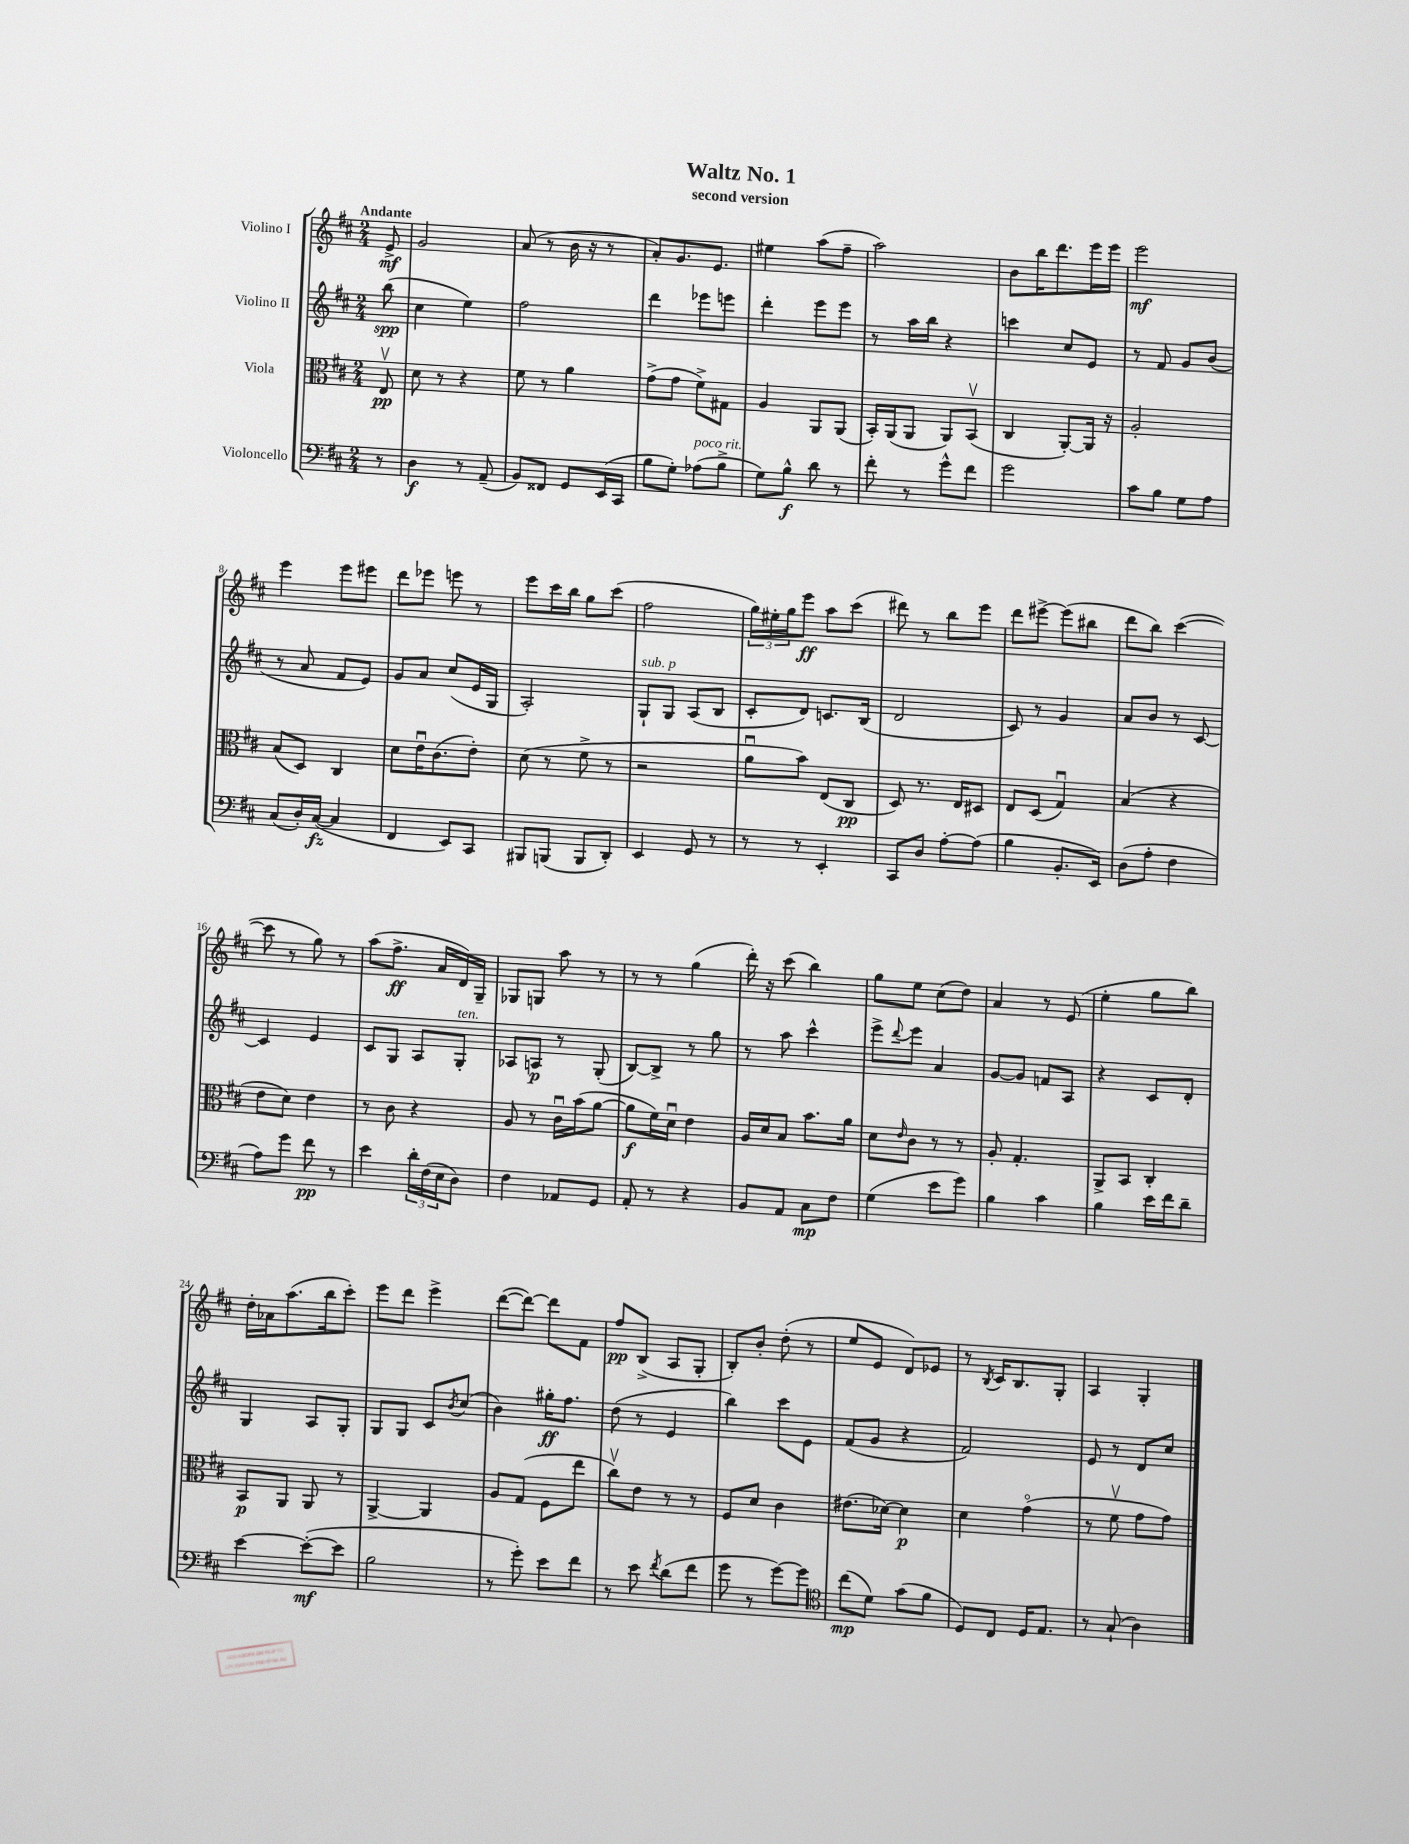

**kern	**dynam	**kern	**dynam	**kern	**dynam	**kern	**dynam
*part4	*part4	*part3	*part3	*part2	*part2	*part1	*part1
*staff4	*staff4	*staff3	*staff3	*staff2	*staff2	*staff1	*staff1
*I"Violoncello	*	*I"Viola	*	*I"Violino II	*	*I"Violino I	*
*clefF4	*	*clefC3	*	*clefG2	*	*clefG2	*
*k[f#c#]	*	*k[f#c#]	*	*k[f#c#]	*	*k[f#c#]	*
*M2/4	*	*M2/4	*	*M2/4	*	*M2/4	*
=	=	=	=	=	=	=	=
!	!	!	!	!	!	!LO:TX:a:B:t=Andante	!
8r	.	8Ev/	pp	(8bb\	spp	8e^/	mf
=1	=1	=1	=1	=1	=1	=1	=1
4D\	f	8d\	.	4cc#\	.	2g/	.
.	.	8r	.	.	.	.	.
8r	.	4r	.	4ee\)	.	.	.
(8AA~/	.	.	.	.	.	.	.
=2	=2	=2	=2	=2	=2	=2	=2
8BB/L)	.	8f#\	.	2ff#\	.	(8a/	.
8FF##X/J	.	8r	.	.	.	8r	.
8GG/L	.	4a\	.	.	.	16b\	.
.	.	.	.	.	.	16r	.
(16EE/L	.	.	.	.	.	8r	.
16CC#/JJ	.	.	.	.	.	.	.
=3	=3	=3	=3	=3	=3	=3	=3
8B\L	.	(8g^\L	.	4ddd\	.	8a'/L)	.
8G'\J)	.	8g\J	.	.	.	8.g/	.
!LO:TX:a:i:t=poco rit.	!	!	!	!	!	!	!
(8A-X\L	.	8f#^\L)	.	8eee-X\L	.	.	.
.	.	.	.	.	.	8.e/J	.
8B^\J	.	8G#X\J	.	8eeen\J	.	.	.
=4	=4	=4	=4	=4	=4	=4	=4
8G\L)	.	4A/	.	4ddd'\	.	4ee#X\	.
8B^^\J	f	.	.	.	.	.	.
8d\	.	8AA/L	.	8eee\L	.	(8aa\L	.
8r	.	(8AA/J	.	8eee\J	.	8ff#~\J	.
=5	=5	=5	=5	=5	=5	=5	=5
8f#'\	.	16BB'/LL)	.	8r	.	2aa\)	.
.	.	(16AA/J	.	.	.	.	.
8r	.	8AA/J	.	16aa\LL	.	.	.
.	.	.	.	16bb\JJ	.	.	.
8g^^\L	.	8AA/L)	.	4r	.	.	.
8f#\J	.	(8BBv/J	.	.	.	.	.
=6	=6	=6	=6	=6	=6	=6	=6
2g\	.	4C#/	.	4cccn\	.	8b\L	.
.	.	.	.	.	.	16bb\K	.
.	.	.	.	.	.	8.ddd\	.
.	.	[8AA'/L)	.	8cc#/L	.	.	.
.	.	16AA/Jk]	.	8e/J	.	16eee\L	.
.	.	16r	.	.	.	16eee\JJ	.
=7	=7	=7	=7	=7	=7	=7	=7
8c#\L	.	2A'/	.	8r	.	2eee\	mf
8B\J	.	.	.	8f#/	.	.	.
8G\L	.	.	.	8g/L	.	.	.
8A\J	.	.	.	(8b/J	.	.	.
!!LO:LB:g=z
=8	=8	=8	=8	=8	=8	=8	=8
(8C#/L	.	(8B/L	.	8r	.	4eee\	.
16D'/L)	.	8D/J)	.	8a/	.	.	.
([16C#/JJ	fz	.	.	.	.	.	.
4C#/]	.	4C#/	.	8f#/L	.	8eee\L	.
.	.	.	.	8e/J)	.	8eee#X\J	.
=9	=9	=9	=9	=9	=9	=9	=9
4FF#/	.	8d\L	.	8g/L	.	8ddd\L	.
.	.	16eu\K	.	8a/J	.	8eee-X\J	.
.	.	(8.c#\	.	.	.	.	.
8EE/L)	.	.	.	(8cc#/L	.	8eeen\	.
8CC#/J	.	8e'\J)	.	16e/L	.	8r	.
.	.	.	.	16G/JJ	.	.	.
=10	=10	=10	=10	=10	=10	=10	=10
8BBB#X/L	.	(8d\	.	2A'/)	.	8eee\L	.
(8BBBn/J	.	8r	.	.	.	16ccc#\L	.
.	.	.	.	.	.	16bb\JJ	.
8BBB/L	.	8f#^\	.	.	.	8gg\L	.
8DD'/J)	.	8r	.	.	.	(8ccc#\J	.
=11	=11	=11	=11	=11	=11	=11	=11
!	!	!	!	!LO:TX:a:i:t=sub. p	!	!	!
4EE/	.	2r	.	8G`/L	.	2ff#\	.
.	.	.	.	8G/J	.	.	.
8GG/	.	.	.	(8A/L	.	.	.
8r	.	.	.	8B/J	.	.	.
=12	=12	=12	=12	=12	=12	=12	=12
8r	.	8au\L	.	8c#'/L	.	24gg\LL)	.
.	.	.	.	.	.	24ee#X'\	.
.	.	.	.	.	.	24gg\J	.
8r	.	8b\J)	.	8d/J)	.	8eee\J	ff
4EE'/	.	(8E/L	.	8.cn/L	.	8aa\L	.
.	.	8C#/J	pp	.	.	(8ccc#\J	.
.	.	.	.	(16B/Jk	.	.	.
=13	=13	=13	=13	=13	=13	=13	=13
8CC#/L	.	8D/)	.	2d/	.	8ddd#X\)	.
8D/J	.	8.r	.	.	.	8r	.
[8A'\L	.	.	.	.	.	8bb\L	.
.	.	16E/KL	.	.	.	.	.
(8A\J]	.	8D#X/J	.	.	.	8eee\J	.
=14	=14	=14	=14	=14	=14	=14	=14
4B\	.	8E/L	.	8c#/)	.	8ddd\L	.
.	.	(8D/J	.	8r	.	[8eee#X^\J	.
8.BB'/L	.	4Gu/)	.	4g/	.	(8eee#\L]	.
.	.	.	.	.	.	8bb#X\J	.
16EE/Jk)	.	.	.	.	.	.	.
=15	=15	=15	=15	=15	=15	=15	=15
(8D\L	.	(4B/	.	8a/L	.	8ddd\L	.
8A'\J	.	.	.	8b/J	.	8bb\J)	.
4F#\	.	4r	.	8r	.	([4ccc#\	.
.	.	.	.	[8c#/	.	.	.
!!LO:LB:g=z
=16	=16	=16	=16	=16	=16	=16	=16
8A\L)	.	8e\L	.	4c#/]	.	8ccc#\]	.
8g\J	.	8d\J)	.	.	.	8r	.
8f#\	pp	4e\	.	4e/	.	8gg\)	.
8r	.	.	.	.	.	8r	.
=17	=17	=17	=17	=17	=17	=17	=17
4e\	.	8r	.	8c#/L	.	(8aa\L	.
.	.	8c#\	.	8G/J	.	8.ff#^\J	ff
24d'\LL	.	4r	.	8A/L	.	.	.
(24F#\	.	.	.	.	.	.	.
.	.	.	.	.	.	16a/LL	.
24E\J	.	.	.	.	.	.	.
!	!	!	!	!LO:TX:a:i:t=ten.	!	!	!
8D\J)	.	.	.	8G'/J	.	16d/)	.
.	.	.	.	.	.	16G~/JJ	.
=18	=18	=18	=18	=18	=18	=18	=18
4F#\	.	8A/	.	8A-X/L	.	8G-X/L	.
.	.	8r	.	8An/J	p	8Gn/J	.
8AA-X/L	.	16c#u\LL	.	8r	.	8aa\	.
.	.	(16b\J	.	.	.	.	.
8GG/J	.	[8a\J	.	(8G'/	.	8r	.
=19	=19	=19	=19	=19	=19	=19	=19
8AA'/	.	8a\L]	f	[8B/L)	.	8r	.
8r	.	16f#\L)	.	8B^/J]	.	8r	.
.	.	16du\JJ	.	.	.	.	.
4r	.	4e\	.	8r	.	(4gg\	.
.	.	.	.	8gg\	.	.	.
=20	=20	=20	=20	=20	=20	=20	=20
8BB/L	.	16A/LL	.	8r	.	16ddd'\)	.
.	.	16d/J	.	.	.	16r	.
8AA/J	.	8B/J	.	8aa\	.	(8ccc#\	.
8C#\L	mp	8.b\L	.	4ccc#^^\	.	4bb\)	.
8F#\J	.	.	.	.	.	.	.
.	.	16a\Jk	.	.	.	.	.
=21	=21	=21	=21	=21	=21	=21	=21
(4G\	.	8d\L	.	8eee^\L	.	8gg\L	.
.	.	16qqe/	.	8qqddd/	.	.	.
.	.	8c#\J	.	8eee\J	.	8ee\J	.
8e\L	.	8r	.	4a/	.	(8cc#\L	.
8g\J)	.	8r	.	.	.	8dd\J)	.
=22	=22	=22	=22	=22	=22	=22	=22
4B\	.	8A'/	.	[8g/L	.	4a/	.
.	.	4.G'/	.	8g/J]	.	.	.
4c#\	.	.	.	8fn/L	.	8r	.
.	.	.	.	8A/J	.	(8e/	.
=23	=23	=23	=23	=23	=23	=23	=23
4B\	.	8AA^/L	.	4r	.	4ee'\	.
.	.	8BB/J	.	.	.	.	.
16e\LL	.	4C#'/	.	8c#/L	.	8gg\L	.
16f#\J	.	.	.	.	.	.	.
8d~\J	.	.	.	8d'/J	.	8bb\J)	.
!!LO:LB:g=z
=24	=24	=24	=24	=24	=24	=24	=24
[4e\	.	8BB/L	p	4G/	.	16dd'\LL	.
.	.	.	.	.	.	16a-X\J	.
.	.	8AA/J	.	.	.	(8.aa\	.
(8e'\L_	mf	8AA/	.	8A/L	.	.	.
.	.	.	.	.	.	16bb\k	.
8e\J]	.	8r	.	8G'/J	.	8ccc#'\J)	.
=25	=25	=25	=25	=25	=25	=25	=25
2B\	.	[4AA^/	.	8G/L	.	8eee\L	.
.	.	.	.	8G/J	.	8ddd\J	.
.	.	4AA/]	.	8c#/L	.	4eee^\	.
.	.	.	.	8qb/	.	.	.
.	.	.	.	(8cc#/J	.	.	.
=26	=26	=26	=26	=26	=26	=26	=26
8r	.	8A/L	.	4b\)	.	([8ddd\L	.
8g'\)	.	(8G/J	.	.	.	8ddd\J_)	.
8e\L	.	8F#\L	.	16gg#X'\KL	ff	8ddd\L]	.
.	.	.	.	8.ff#\J	.	.	.
8f#\J	.	8ee\J	.	.	.	8f#\J	.
=27	=27	=27	=27	=27	=27	=27	=27
8r	.	8cc#v\L)	.	(8dd\	.	8ff#/L	pp
8e\	.	8e\J	.	8r	.	(8B^/J	.
8qf#/	.	.	.	.	.	.	.
(8d\L	.	8r	.	4e/	.	8A/L	.
8f#\J	.	8r	.	.	.	8G'/J	.
=28	=28	=28	=28	=28	=28	=28	=28
8g\	.	8F#/L	.	4bb\)	.	8B'/L)	.
8r	.	8d/J	.	.	.	8b'/J	.
[8g\L)	.	4c#\	.	8ccc#\L	.	(8dd'\	.
8g\J]	.	.	.	8e\J	.	8r	.
=29	=29	=29	=29	=29	=29	=29	=29
*clefC4	*	*	*	*	*	*	*
(8cc#\L	mp	(8.e#X\L	.	(8f#/L	.	8ee/L	.
8d\J)	.	.	.	8g/J	.	8e/J	.
.	.	[16d-X\Jk)	.	.	.	.	.
(8g\L	.	4d-\]	p	4r	.	8d/L)	.
8f#\J	.	.	.	.	.	8e-X/J	.
=30	=30	=30	=30	=30	=30	=30	=30
8D/L)	.	4d\	.	2f#/)	.	8r	.
.	.	.	.	.	.	8qB/	.
8C#/J	.	.	.	.	.	16c#/KL	.
.	.	.	.	.	.	8.B/	.
16D/KL	.	(4g\	.	.	.	.	.
8.E/J	.	.	.	.	.	.	.
.	.	.	.	.	.	8G'/J	.
=31	=31	=31	=31	=31	=31	=31	=31
8r	.	8r	.	8e/	.	4A/	.
(8G`/	.	8f#v\	.	8r	.	.	.
4A\)	.	8g\L	.	8d/L	.	4G'/	.
.	.	8g\J)	.	8cc#/J	.	.	.
==	==	==	==	==	==	==	==
*-	*-	*-	*-	*-	*-	*-	*-
